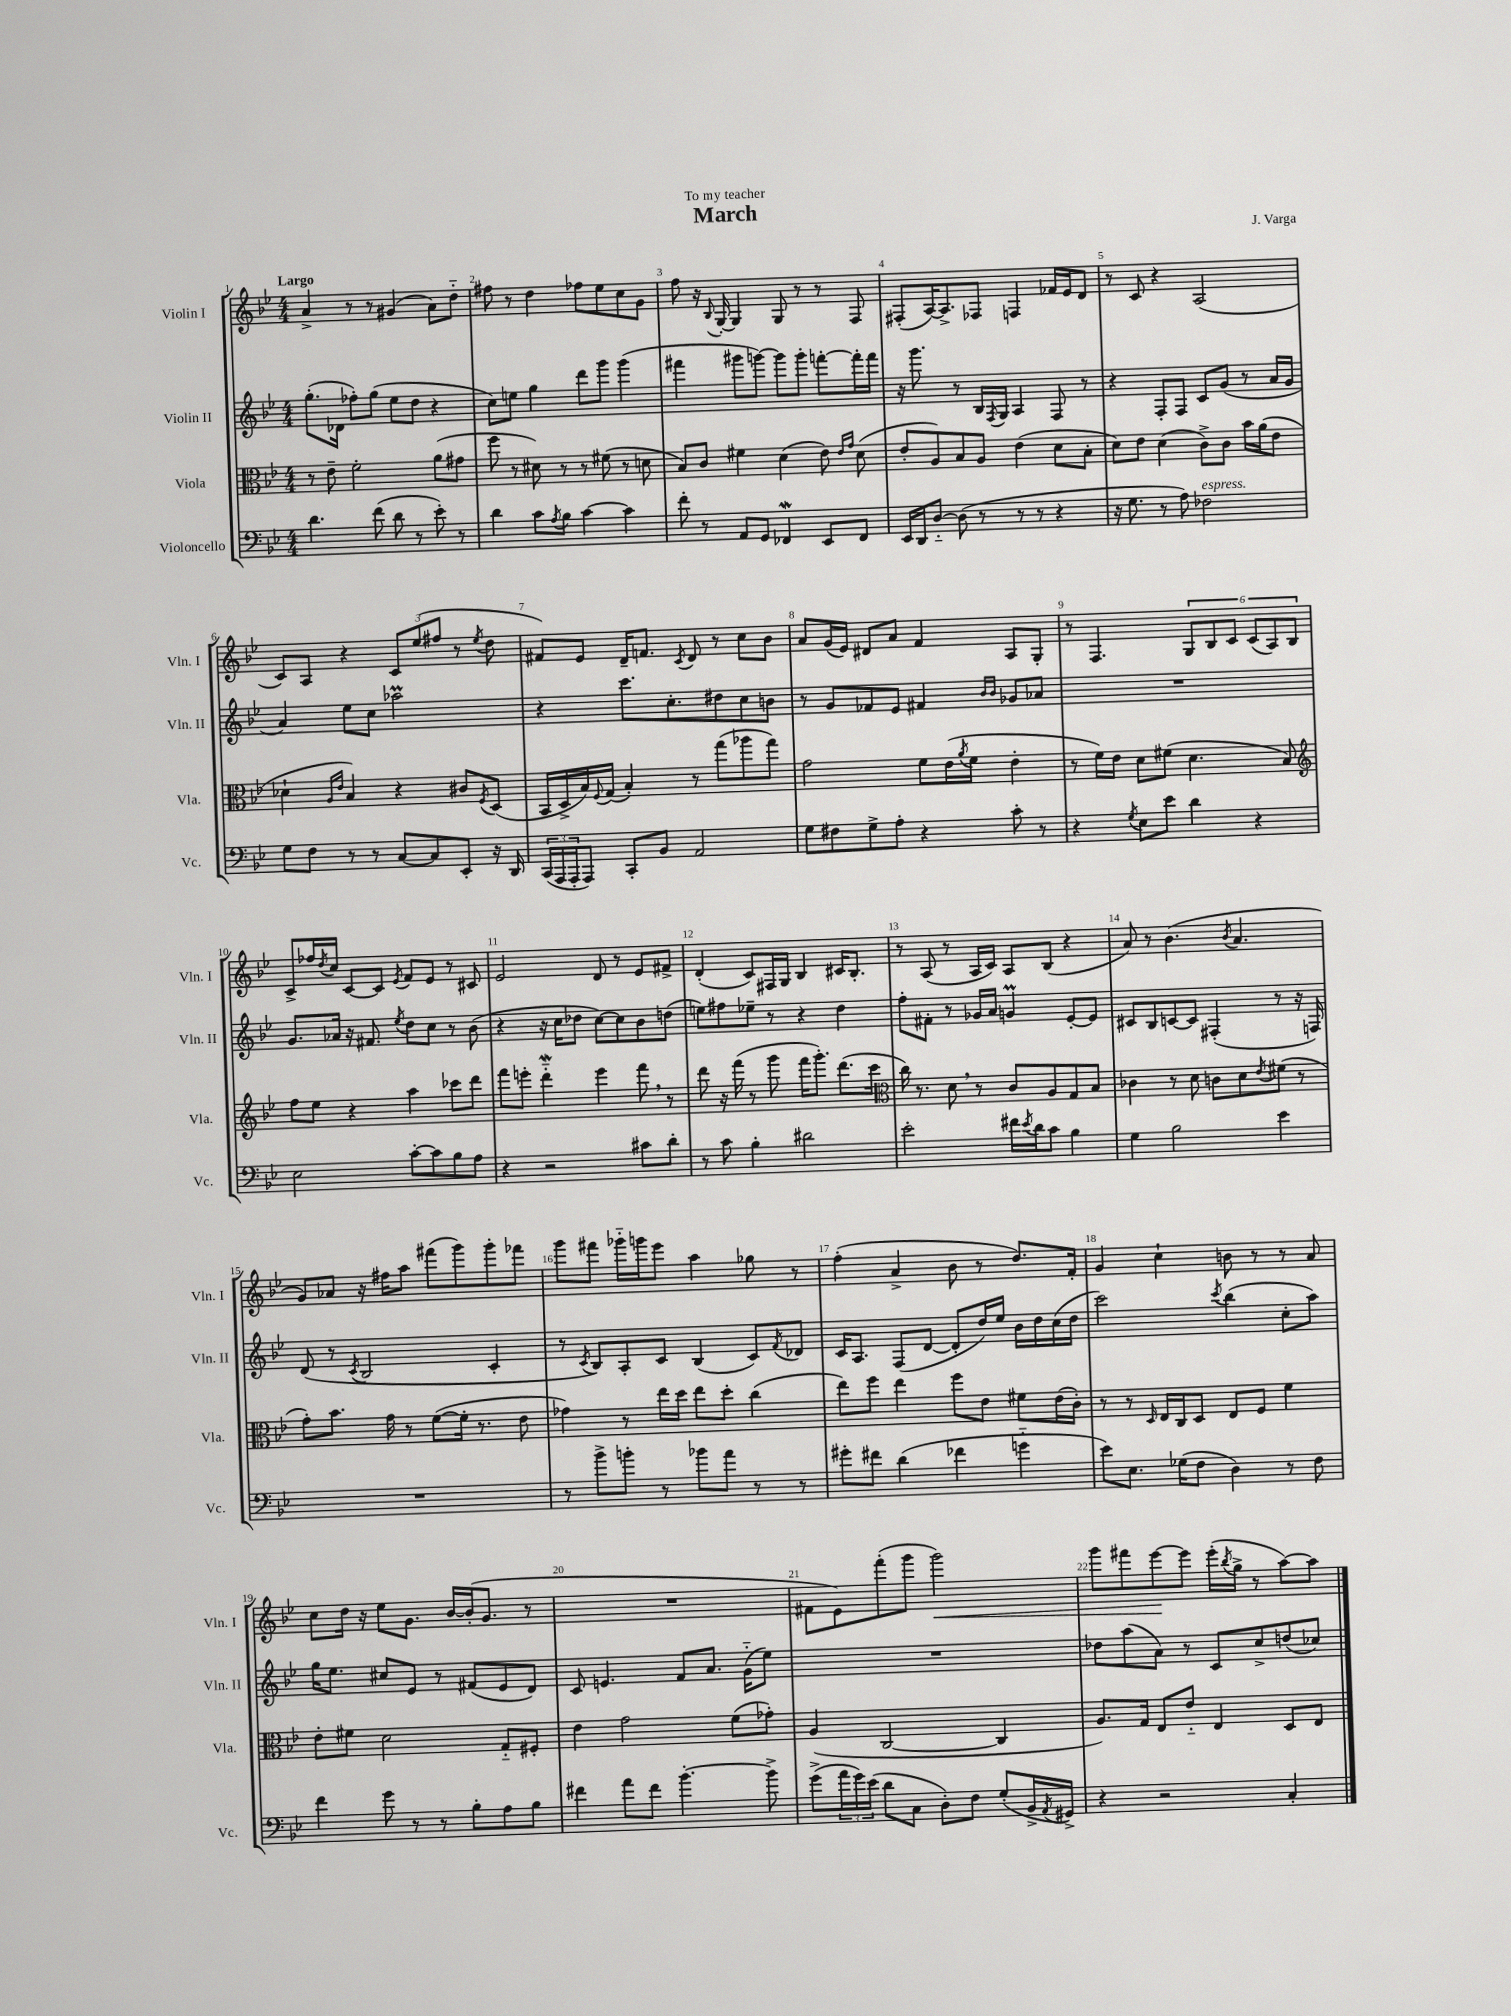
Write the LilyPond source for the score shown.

\header { title = "March" composer = "J. Varga" dedication = "To my teacher" }
<<
\new StaffGroup <<
\new Staff = "s0" \with { instrumentName = "Violin I" shortInstrumentName = "Vln. I" } {
    \clef treble \key bes \major \numericTimeSignature \time 4/4 \tempo "Largo"
    a'4-> r8 r8 gis'4( a'8) d''8-_ |
    fis''8 r8 d''4 fes''8 ees''8 c''8 g'8 |
    f''8 r16 \appoggiatura { bes8 } g16~-. g4 g8 r8 r8 f8 |
    fis8-.( a16~) a8.-> fes8 f4 fes'16 ees'16 d'8 |
    r8 c'8 r4 a2( |
    c'8) a8 r4 \tuplet 3/2 { c'8 ees''8( fis''8 } r8 \acciaccatura { ees''8 } d''8 |
    fis'8) ees'8 d'16-- f'8. \acciaccatura { c'8 } d'8 r8 c''8 bes'8 |
    a'8 g'16( ees'16) dis'8 a'8 f'4 a8 g8-. |
    r8 f4. \tuplet 6/4 { g8 bes8 c'8 c'8( a8) bes8 } |
    c'8-> fes''16 \acciaccatura { d''8 } c''16 c'8~ c'8 \acciaccatura { ees'8 } f'8 ees'8 r8 cis'8 |
    ees'2 d'8 r8 ees'8 fis'8-> |
    d'4-.( c'8) fis16 g16 bes4 cis'16 bes8.-. |
    r8 a8( r8 a16 c'16) a8 bes8( r4 |
    a'8) r8 bes'4.( \acciaccatura { bes'8 } a'4. |
    g'8) aes'8 r16 fis''16 a''8 fis'''8( g'''8) g'''8-. fes'''8 |
    g'''8 fis'''8 ges'''16-_ g'''16 ees'''8 a''4 ges''8 r8 |
    f''4-.( a'4-> bes'8 r8 d''8.) f'16-. |
    g'4 c''4-! b'8 r8 r8 a'8 |
    c''8 d''16 r16 ees''8 g'8. bes'16~ bes'16-.( g'8. r8 |
    R1 |
    fis'8 ees'8) f'''8-.( g'''8 g'''2\<) |
    g'''8 fis'''8 ees'''8~\! ees'''8 ees'''16-.( \acciaccatura { bes''8 } g''16-> r8 a''8~) a''8 \bar "|." |
}
\new Staff = "s1" \with { instrumentName = "Violin II" shortInstrumentName = "Vln. II" } {
    \clef treble \key bes \major \numericTimeSignature \time 4/4
    g''8.-.( des'16 fes''8-.) g''8( ees''8 d''8 r4 |
    c''8) e''8 g''4 d'''8 g'''8 g'''4( |
    fis'''4 gis'''8 g'''8~) g'''8 g'''8-. f'''8~-. f'''16-. f'''16 |
    r16 g'''8. r8 bes16 \acciaccatura { f8 } g16 a4 f8 r8 |
    r4 f8-. f8 c'8 g'8( r8 a'16 g'16 |
    a'4) ees''8 c''8 aes''2\prall |
    r4 c'''8. c''8.-. dis''8 c''8 b'8 |
    r8 g'8 fes'8 ees'8 fis'4 \grace { bes'16 bes'16 } ges'8 aes'8 |
    R1 |
    g'8. aes'16 r16 fis'8. \acciaccatura { ees''8 } d''8 c''8 r8 bes'8( |
    r4 r16 c''16 des''8 c''8~) c''8 bes'8 d''8( |
    e''8) fis''8 ees''8-- r8 r4 d''4 |
    f''8-. fis'8-. r8 ges'16 a'16 g'4\prall ees'8~-. ees'8 |
    cis'8 bes8 c'8~ c'8 fis4-.( r8 r16 f16) |
    d'8( r8 \acciaccatura { c'8 } bes2 c'4-. |
    r8 \acciaccatura { c'8 } bes8) a8-. c'8 bes4( c'8) \acciaccatura { f'8 } des'8 |
    c'16 a8. f8( d'8~ d'8-. d''16) ees''16 bes'16 d''16 c''16( d''16 |
    c'''2) \acciaccatura { c'''8 } bes''4( c''8-. a''8) |
    g''16 ees''8. cis''8 ees'8 r8 fis'8( ees'8 d'8) |
    c'8 e'4. f'8 a'8. g'16-_( ees''8) |
    R1 |
    des''8 a''8( a'8) r8 c'8 c''8-> d''8( ces''8) \bar "|." |
}
\new Staff = "s2" \with { instrumentName = "Viola" shortInstrumentName = "Vla." } {
    \clef alto \key bes \major \numericTimeSignature \time 4/4
    r8 ees'8-- f'2-. a'8( gis'8 |
    f''8 r8 dis'8) r8 r8 fis'8( r8 d'8 |
    bes8) c'8 fis'4 d'4( ees'8) \grace { ees'16 g'16 } d'8( |
    ees'8-. a8) bes8 a8 ees'4( d'8 bes8-. |
    d'8) ees'8 d'4( c'8->) c'8 bes'16 a'16( ees'8 |
    des'4-! \grace { a16 ees'16 } bes4) r4 cis'8 \acciaccatura { f8 } d8( |
    bes,16 d16-> bes16) \appoggiatura { f8 } g16( bes4-.) r8 g''8( aes''8 g''8) |
    g'2 f'8 ees'16( \acciaccatura { a'8 } f'16 ees'4-. |
    r8 f'16) ees'16 d'8 fis'8( d'4. bes8) |
    \clef treble f''8 ees''8 r4 a''4 ces'''8 d'''8 |
    f'''8 e'''8-. d'''4-_\mordent e'''4 f'''8 \breathe r8 |
    d'''8 r16 f'''16( r8 g'''8 f'''16 g'''8.-.) d'''8.( c'''16 |
    \clef alto c''16) r8. d'8 \breathe r8 c'8 a8 g8 bes8 |
    ces'4 r8 d'8 c'8 d'8 \acciaccatura { ees'8 } fis'8( r8 |
    g'8-.) bes'8. g'16 r8 f'8~( f'16-. r8. ees'8 |
    ges'4) r8 ees''16 d''16 ees''8 d''8-. c''4( |
    ees''8) f''8 ees''4 f''8 ees'8 fis'8 ees'16( c'16-.) |
    r8 r8 \grace { d16 } ees16 c16 d8 ees8 f8 f'4 |
    ees'8-. fis'8 d'2 g8-_ fis8-. |
    ees'4 g'2 f'8( ges'8-.) |
    a4( c2~ c4 |
    a8.) g16 ees8 ees'8-_ ees4 d8 ees8 \bar "|." |
}
\new Staff = "s3" \with { instrumentName = "Violoncello" shortInstrumentName = "Vc." } {
    \clef bass \key bes \major \numericTimeSignature \time 4/4
    d'4. f'8( d'8 r8 ees'8-.) r8 |
    d'4 c'8 \acciaccatura { a8 } bes8 c'4~ c'4 |
    f'8-. r8 a,8 g,8 fes,4\mordent ees,8 fes,8 |
    ees,16 d,16 d8~-_ d8( r8 r8 r8 r4 |
    r16 g8. r8 a8) fes2^\markup { \italic "espress." } |
    g8 f8 r8 r8 c8~ c8 ees,8-. r16 d,16 |
    \tuplet 3/2 { c,16( a,,16 a,,16-. } a,,8) c,8-. bes,8 a,2 |
    g8 fis8 g8-> a8-. r4 c'8-. r8 |
    r4 \acciaccatura { g8 } ees8 ees'8 d'4 r4 |
    ees2 c'8~-. c'8 bes8 a8 |
    r4 r2 cis'8 d'8-. |
    r8 c'8 bes4-. dis'2 |
    ees'2-. fis'16 \acciaccatura { ees'8 } d'16 c'8 bes4 |
    g4 bes2 ees'4 |
    R1 |
    r8 bes'8-> b'8-. r8 bes'8 a'8 r8 r8 |
    gis'8-. fis'8 d'4( fes'4 g'4-_ |
    ees'8) ees8. ges16( f8 d4) r8 f8 |
    f'4 g'8 r8 r8 bes8-. a8 bes8 |
    fis'4 a'8 fis'8 bes'4.~-. bes'8-> |
    g'8->( \tuplet 3/2 { a'16 g'16) ees'16( } d'8 c8 d8-.) f8 g8-.( bes,16-> \acciaccatura { a,8 } gis,16->) |
    r4 r2 c4-. \bar "|." |
}
>>
>>
\layout { \context { \Score \override BarNumber.break-visibility = ##(#f #t #t) barNumberVisibility = #all-bar-numbers-visible } }
